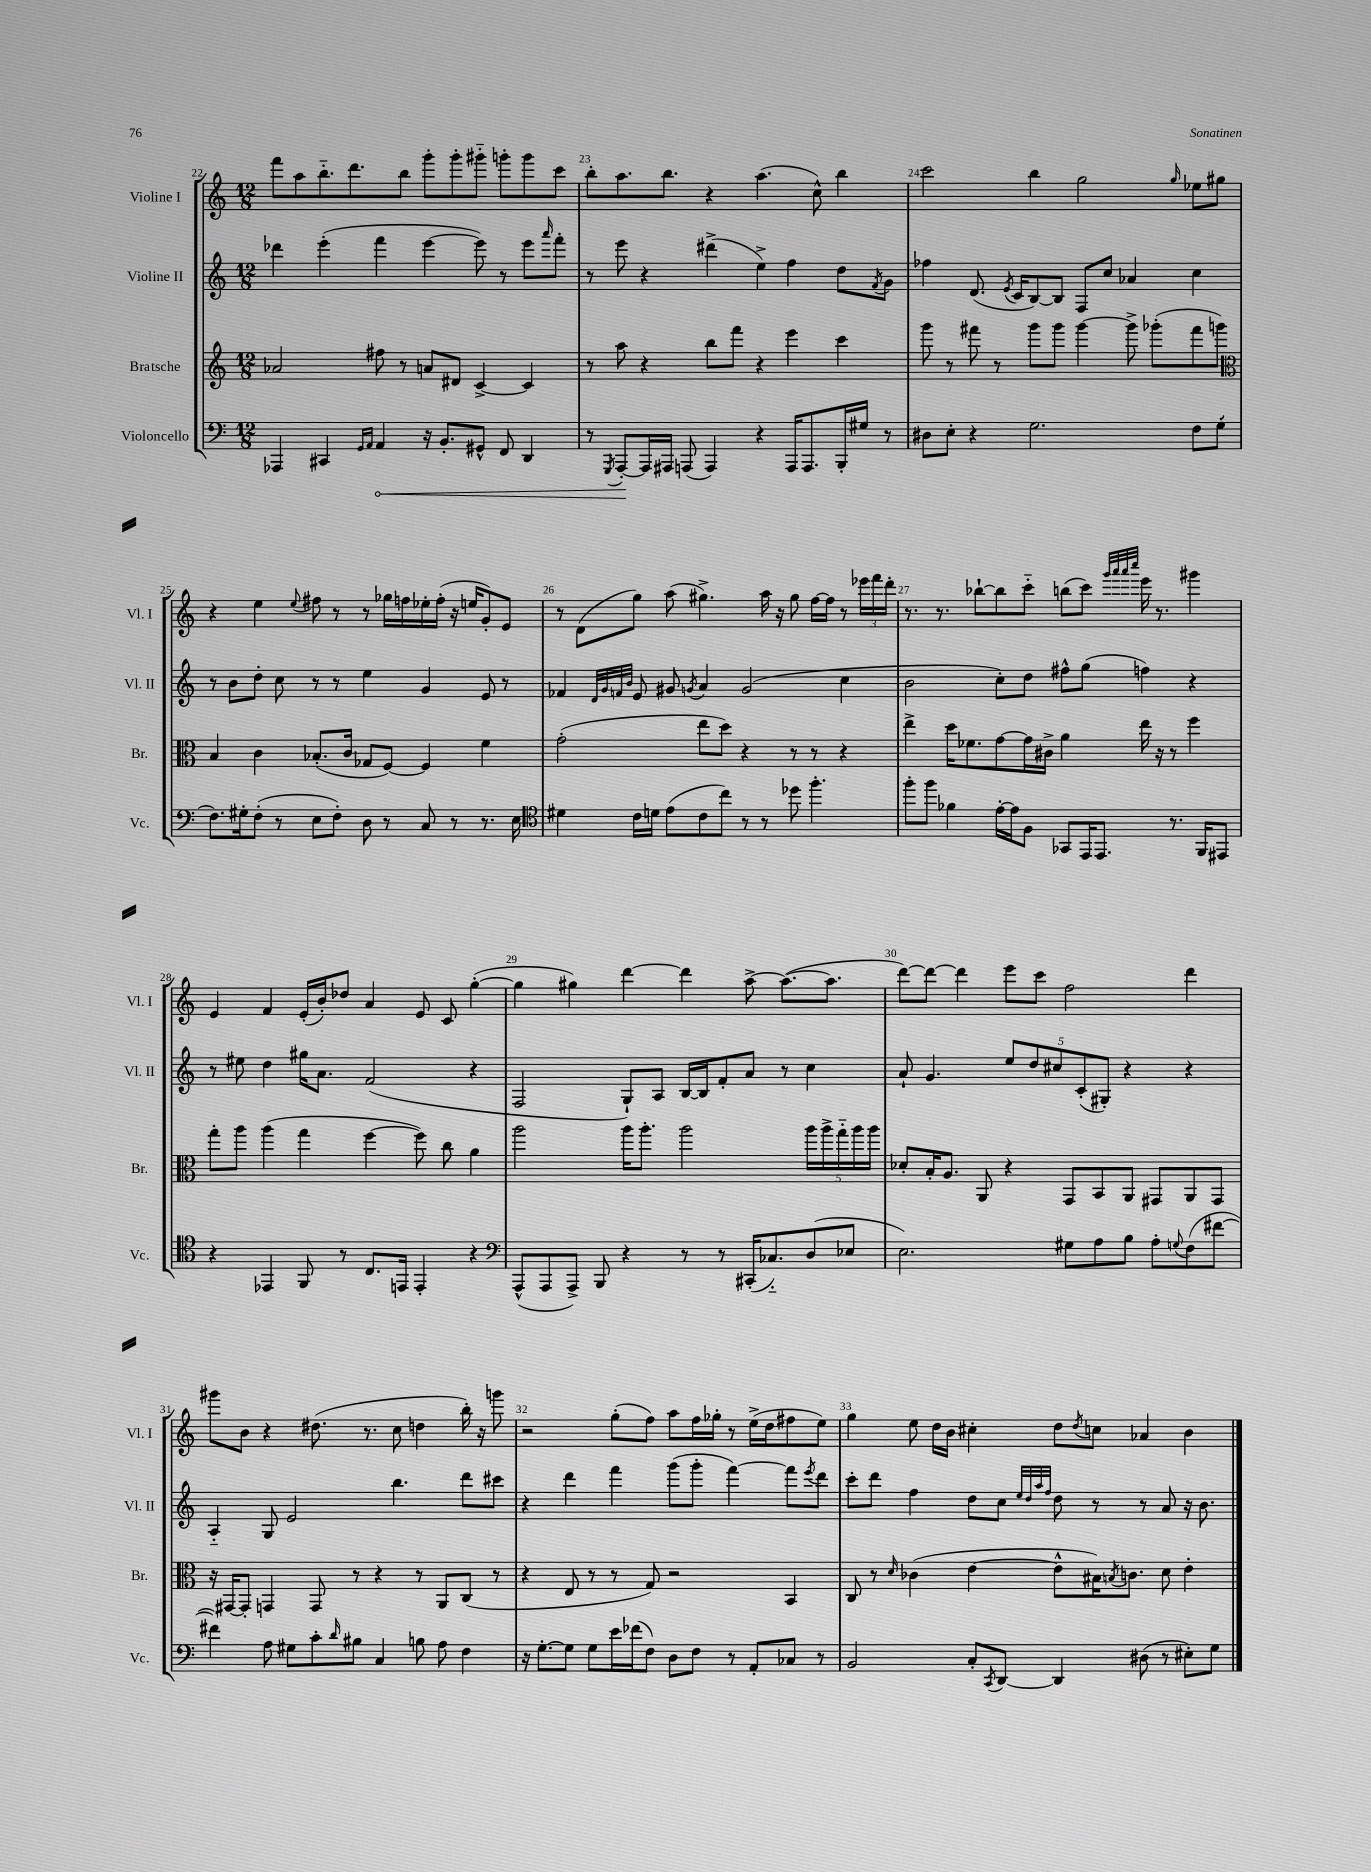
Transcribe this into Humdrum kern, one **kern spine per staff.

**kern	**kern	**kern	**kern
*staff4	*staff3	*staff2	*staff1
*clefF4	*clefG2	*clefG2	*clefG2
*k[]	*k[]	*k[]	*k[]
*M12/8	*M12/8	*M12/8	*M12/8
4AAA-	2a-	4ddd-	8fff
.	.	.	8aa
4CC#	.	(4eee'	8.bb'~
.	.	.	8.ddd
16qqGG	.	.	.
16qqAA	.	.	.
4AA	8ff#	4fff	.
.	8r	.	8bb
16r	8a	[4eee	8ggg'
8.BB'	.	.	.
.	8d#	.	8ggg'
8GG#^^	[4c^	8eee])	8ggg#'~
8FF	.	8r	8ggg'
4DD	4c]	8eee	8ggg
.	.	16qqaaa	.
.	.	8fff'	8ccc
=	=	=	=
8r	8r	8r	8bb'
8qGGG	.	.	.
[8AAA'	8aa	8eee	8.aa
16AAA]	4r	4r	.
16AAA#	.	.	8.bb
(8AAA	.	.	.
4AAA)	8bb	(4ddd#^	4r
.	8fff	.	.
4r	4r	4ee^)	(4.aa
16AAA	4eee	4ff	.
8.AAA	.	.	.
.	.	.	8cc^^)
16BBB'	4ccc	8dd	4bb
16G#	.	.	.
.	.	8qf	.
8r	.	8g	.
=	=	=	=
8D#	8ggg	4ff-	2ccc
8E'	8r	.	.
4r	8fff#	(8.d	.
.	8r	.	.
.	.	8qe	.
.	.	16c	.
2.G	8ggg	[8B)	4bb
.	8ggg	8B]	.
.	[4ggg	8F	2gg
.	.	8cc	.
.	8ggg^]	4a-	.
.	(8ggg-'	.	.
.	.	.	16qqgg
8F	8fff#	4cc	8ee-
(8G'	8ggg)	.	8gg#
=	=	=	=
*	*clefC3	*	*
8.F)	4B	8r	4r
.	.	8b	.
16G#'	.	.	.
(8F'	4c	8dd'	4ee
8r	.	8cc	.
.	.	.	8qqee
8E	(8.B-'	8r	8ff#
8F')	.	8r	8r
.	16c	.	.
8D	8G-	4ee	8r
8r	[8F)	.	16gg-
.	.	.	16ff
8C	4F]	4g	16ee-'
.	.	.	(16ff'
8r	.	.	16r
.	.	.	16ee
8.r	4f	8e	8g')
.	.	8r	8e
16E	.	.	.
=	=	=	=
*clefC4	*	*	*
4d#	(2g'	4f-	8r
.	.	.	(8d
.	.	32qqd	.
.	.	32qqg	.
.	.	32qqf	.
.	.	32qqb	.
16c	.	8e	8gg)
16d	.	.	.
(8e	.	8g#	(8aa
.	.	8qg	.
8c	8ee	4a	4.gg#^)
8cc)	8dd)	.	.
8r	4r	(2g	.
8r	.	.	16aa
.	.	.	16r
8dd-	8r	.	8gg#
4.ff'	8r	.	[16ff
.	.	.	16ff]
.	4r	4cc	8r
.	.	.	24eee-
.	.	.	24fff
.	.	.	24ddd'
=	=	=	=
8ff'	4ee^	2b	8.r
8ff	.	.	.
.	.	.	8.r
4f-	16dd	.	.
.	8.f-	.	.
.	.	.	[8bb-`
[16e'	[8g	8cc')	8bb-]
16e]	.	.	.
8F	16g]	8dd	8ccc'~
.	16c#^	.	.
8GG-	4a	8ff#^^	(8bb
16EE	.	(8gg	8ccc)
8.EE	.	.	.
.	.	.	32qqggg
.	.	.	32qqaaa
.	.	.	32qqaaa
.	.	.	32qqcccc
.	16ee	4ff)	16eee
.	16r	.	8.r
8.r	8r	.	.
.	4ff	4r	4ggg#
16FF	.	.	.
8EE#	.	.	.
=	=	=	=
4r	8gg'	8r	4e
.	8aa	8ee#	.
4EE-	(4aa	4dd	4f
8FF	4gg	16gg#	(16e'
.	.	8.a	16b')
8r	.	.	8dd-
8.C	[4ff	(2f	4a
16EE	.	.	.
4EE'	8ff])	.	8e
.	8cc	.	8c
4r	4a	4r	([4gg'
=	=	=	=
*clefF4	*	*	*
(8AAA^^	2aa	2F	4gg]
8AAA	.	.	.
8AAA^)	.	.	4gg#)
8BBB	.	.	.
4r	16aa	8G`)	[4ddd
.	8.aa'	.	.
.	.	8A	.
8r	2aa	[16B	4ddd]
.	.	16B]	.
8r	.	8f'	.
(16CC#'	.	8a	[8aa^
8.C-'~)	.	.	.
.	.	8r	(8.aa_
(8D	20aa	4cc	.
.	20aa^	.	.
.	.	.	8.aa]
.	20gg'~	.	.
8E-	.	.	.
.	20aa	.	.
.	20aa	.	.
=	=	=	=
2.E)	8d-'	8a`	[8ddd)
.	16B'	4.g	8ddd_
.	8.A	.	.
.	.	.	4ddd]
.	8AA	.	.
.	4r	10ee	8eee
.	.	10dd	.
.	.	.	8ccc
.	.	10cc#	.
8G#	8GG	.	2ff
.	.	(10c'	.
8A	8BB	.	.
.	.	10G#')	.
8B	8AA	4r	.
8A'	8GG#	.	.
8qqG	.	.	.
(8F	8AA	4r	4ddd
[8f#	8GG#	.	.
=	=	=	=
4f#])	16r	4A'~	8ggg#
.	[16GG#	.	.
.	8GG#']	.	8b
8A	4GG	8G	4r
8G#	.	2e	.
8c'	8GG	.	(8.dd#
16qqd	.	.	.
8B#	8r	.	.
.	.	.	8.r
4C	4r	.	.
.	.	4.bb	8cc
8B	8r	.	4dd
8A	8AA	.	.
4F	(8C	8ddd	16bb')
.	.	.	16r
.	8r	8ccc#	8ggg
=	=	=	=
16r	4r	4r	2r
[8.G'	.	.	.
8G]	8E	4ddd	.
8G	8r	.	.
16e	8r	4fff	(8gg'
(16f-	.	.	.
8F)	8G)	.	8ff)
8D	2r	(8ggg	8aa
8F	.	8ggg'	16ff
.	.	.	16gg-'
8r	.	[4fff)	8r
8AA'	.	.	(16ee^
.	.	.	16dd
8C-	4BB	8fff]	8ff#
.	.	8qeee	.
8r	.	8ddd	8ee)
=	=	=	=
2BB	8C	8ccc'	4gg
.	8r	8ddd	.
.	16qqd	.	.
.	(4c-	4ff	8ee
.	.	.	16dd
.	.	.	16b
8C'	[4e	8dd	4cc#'
8qCC	.	.	.
[8DD	.	8cc	.
.	.	32qqee	.
.	.	32qqdd	.
.	.	32qqaa	.
.	.	32qqff	.
4DD]	8e^^]	8dd	8dd
.	.	.	8qdd
.	16B#)	8r	8cc
.	8qB	.	.
.	8.c	.	.
(8D#	.	8r	4a-
8r	8d	8a	.
8E#')	4e'	16r	4b
.	.	8.b	.
8G	.	.	.
==	==	==	==
*-	*-	*-	*-
